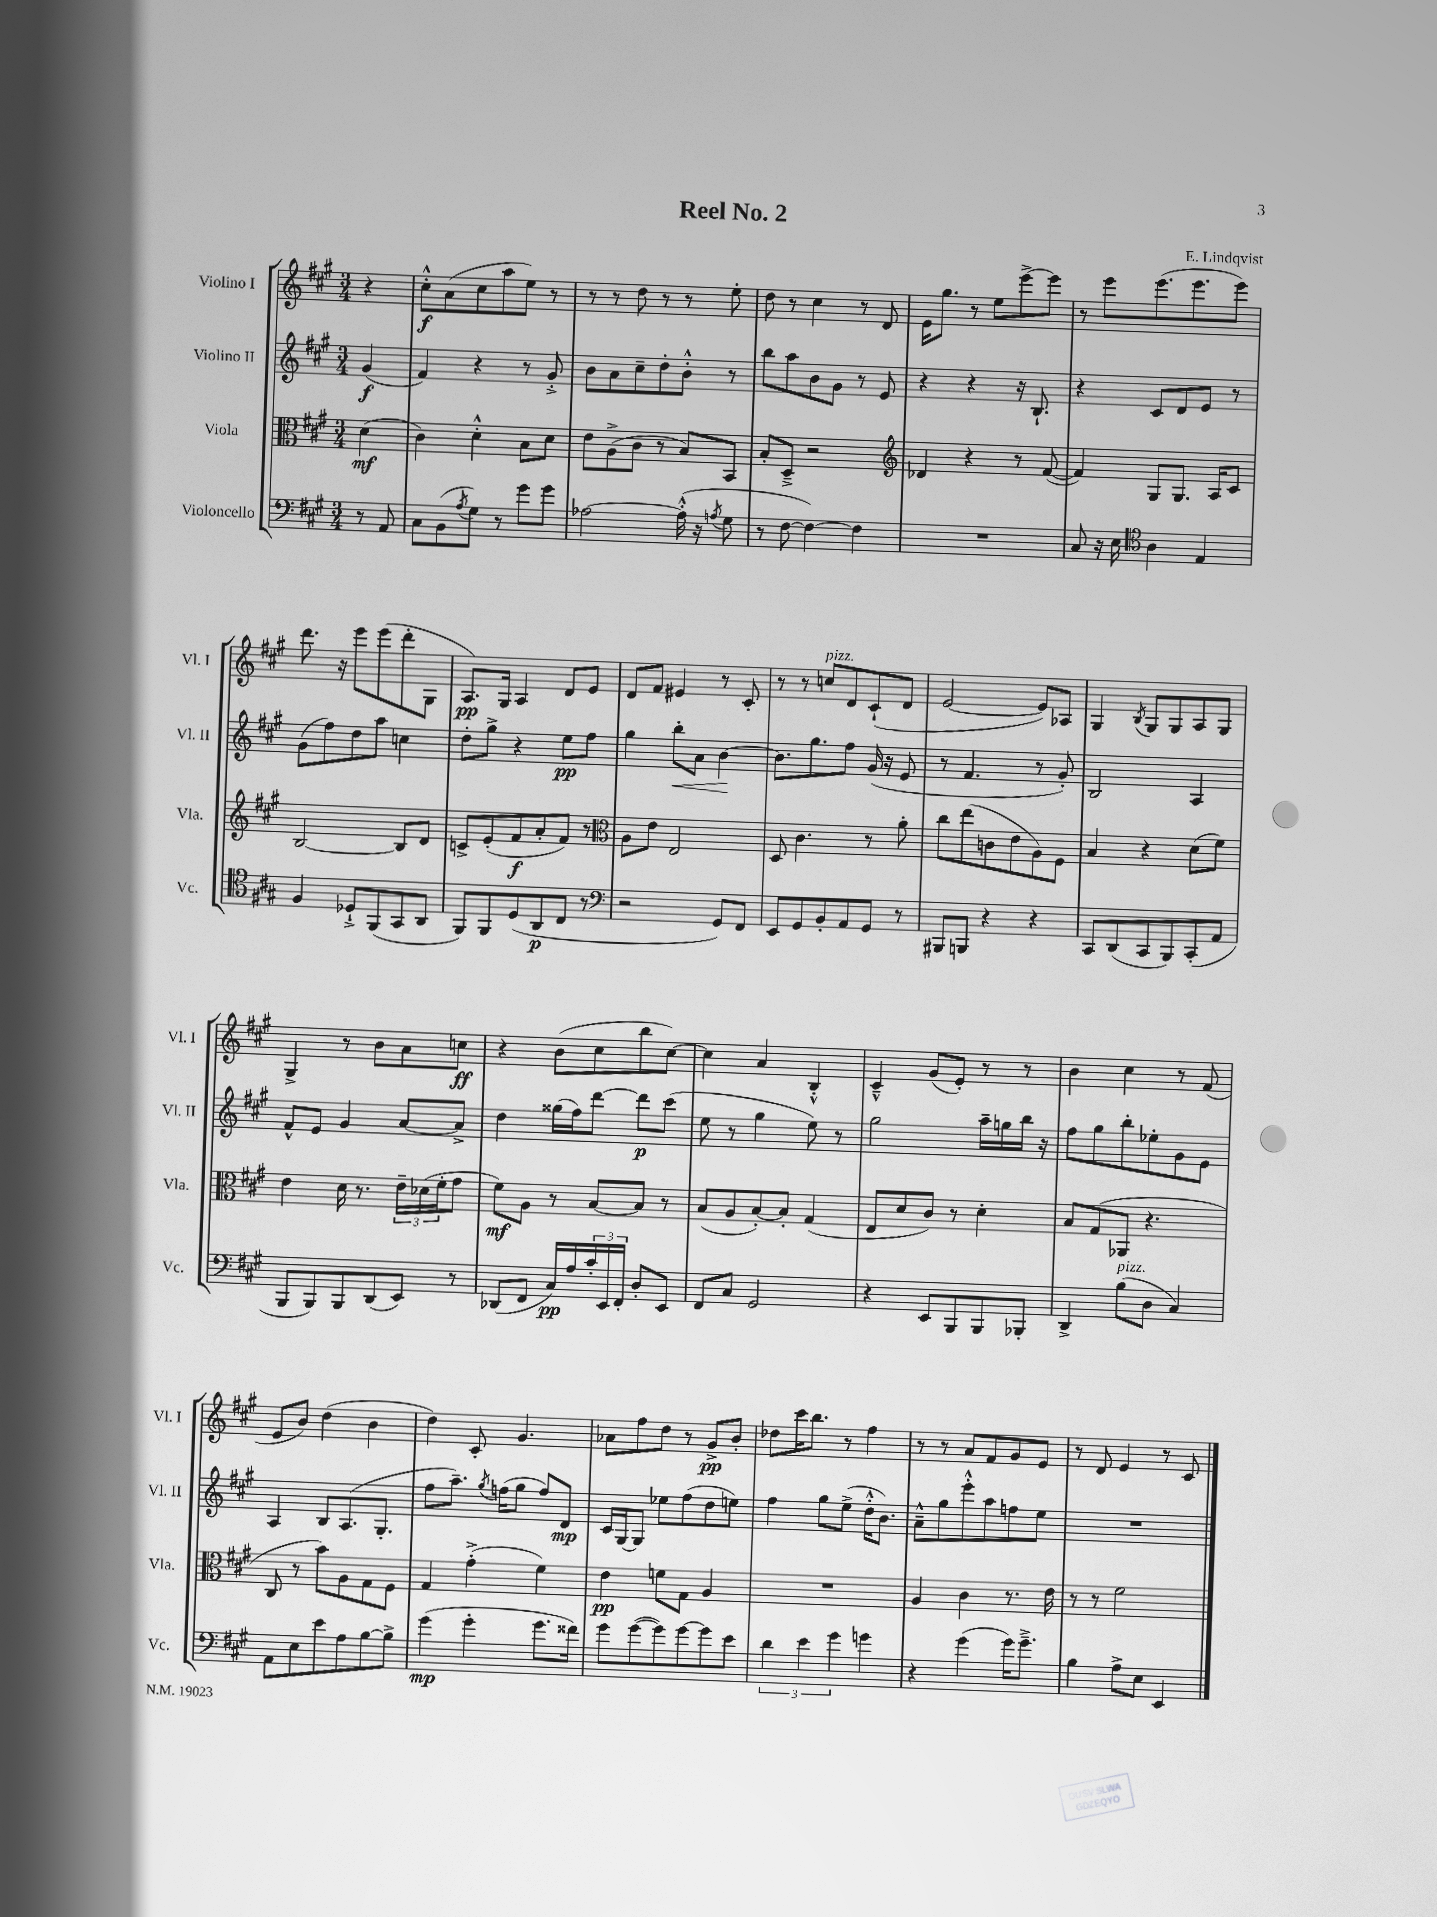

**kern	**kern	**kern	**kern
*staff4	*staff3	*staff2	*staff1
*clefF4	*clefC3	*clefG2	*clefG2
*k[f#c#g#]	*k[f#c#g#]	*k[f#c#g#]	*k[f#c#g#]
*M3/4	*M3/4	*M3/4	*M3/4
8r	(4d	(4g#	4r
8AA	.	.	.
=	=	=	=
8C#	4c#)	4f#)	8cc#'^^
(8BB	.	.	(8a
8qA	.	.	.
8G#)	4d'^^	4r	8cc#
8r	.	.	8aa
8g#	8B	8r	8ee)
8g#	8d	8g#'^	8r
=	=	=	=
[2A-	8e	8b	8r
.	(8A^	8a	8r
.	8c#	8cc#~	8dd
.	8r	8dd'	8r
(16A-'^^]	8B)	8b'^^	8r
16r	.	.	.
8qA	.	.	.
8G#	8BB	8r	8ee'
=	=	=	=
8r	8B'	8bb	8dd
[8F#	8D~^	8aa	8r
4F#_)	2r	8b	4cc#
.	.	8g#	.
4F#]	.	8r	8r
.	.	8e	8d
=	=	=	=
*	*clefG2	*	*
2.r	4d-	4r	16e
.	.	.	8.gg#
.	4r	4r	8r
.	.	.	8ee
.	8r	16r	[8eee^
.	.	8.B`	.
.	([8f#	.	8eee]
=	=	=	=
8C#	4f#])	4r	8r
16r	.	.	8eee
16E	.	.	.
*clefC4	*	*	*
4A	8G#	8c#	(8.eee
.	8.G#	8d	.
.	.	.	8.eee
4E	.	8e	.
.	16A	.	.
.	8c#	8r	8eee)
=	=	=	=
4F#	[2B	(8g#	8.ddd
.	.	8ff#)	.
.	.	.	16r
8D-`^	.	8dd	8eee
(8FF#	.	8aa	(8eee
8GG#	8B]	4cc	8ddd'
8AA	8d	.	8G#
=	=	=	=
8FF#)	8c^	8dd'	8.A)
8FF#	(8e'	8gg#^	.
.	.	.	16G#
(8D	8f#	4r	4A
8AA	8a'	.	.
8C#	8f#)	8ee	8d
8r	8r	8ff#	8e
=	=	=	=
*clefF4	*clefC3	*	*
2r	8A	4gg#	8d
.	8e	.	8f#
.	2E	8bb'	4e#
.	.	8a	.
8GG#)	.	[4b	8r
8FF#	.	.	8c#'
=	=	=	=
8EE	8D	8.b]	8r
8GG#	4.c#	.	8r
.	.	8.gg#	.
8BB'	.	.	8cc
8AA	.	8ff#	8d
8GG#	8r	(16g#	(8c#`
.	.	16r	.
8r	8a'	8e	8d
=	=	=	=
8BBB#	8cc#	8r	[2e
8BBB	(8ee	4.f#	.
4r	8c	.	.
.	8e	.	.
4r	8A)	8r	8e])
.	8F#	8g#')	8A-
=	=	=	=
8CC#	4B	2B	4G#
(8DD	.	.	.
.	.	.	8qB
8CC#	4r	.	8G#
8BBB)	.	.	8G#
(8CC#'	(8d	4A	8A
8AA	8f#)	.	8G#
=	=	=	=
8BBB	4e	8f#^^	4G#^
8BBB)	.	8e	.
8BBB	16d	4g#	8r
.	8.r	.	.
(8DD	.	.	8b
8EE)	24e~	[8a	8a
.	(24d-	.	.
.	24f#'	.	.
8r	8g#	8a^]	8cc
=	=	=	=
(8DD-	8f#)	4dd	4r
8FF#	8A	.	.
16C#)	8r	(16gg##	(8b
16A	.	16ff#)	.
24c#'	[8B	[8ddd	8cc#
24EE	.	.	.
24FF#'	.	.	.
8D'	8B]	8ddd]	8bb
8EE	8r	(8ccc#	[8cc#)
=	=	=	=
8FF#	(8B	8ee	4cc#]
8C#	8A	8r	.
2GG#	[8B')	4gg#	4a
.	8B']	.	.
.	(4G#	8ee)	4B'^^
.	.	8r	.
=	=	=	=
4r	8E	2gg#	4c#~^^
.	8d	.	.
8EE	8c#)	.	(8g#
8BBB	8r	.	8e')
8BBB	4d'	16aa~	8r
.	.	16gg	.
8BBB-'	.	16bb	8r
.	.	16r	.
=	=	=	=
4DD^	8B	8ff#	4b
.	(8G#	8gg#	.
(8B	8AA-	8bb'	4cc#
8D	4.r	8ee-'	.
4C#)	.	8g#	8r
.	.	8e	(8f#
=	=	=	=
8AA	8C#	4A	8e
8E	8r	.	8b)
8e	8b)	8B	(4dd
8A	8A	(8.A	.
[8B	8G#	.	4b
.	.	8.G#'	.
8B^]	8F#	.	.
=	=	=	=
(4g#	4G#	8ff#	4dd)
.	.	8.aa~)	.
4g#'	(4g#'^	.	8c#'
.	.	8qgg#	.
.	.	(16ff	.
.	.	8gg#	4.g#
8.g#	4f#)	8ff)	.
.	.	8d	.
16f##)	.	.	.
=	=	=	=
8g#	4e	16c#	8a-
.	.	[16G#	.
([8g#	.	8G#]	8ff#
8g#])	8f	8ee-	8dd
[8g#	8G#	(8ff#	8r
8g#]	4A	8dd	8g#^
8e	.	8ee)	8b'
=	=	=	=
6d	2.r	4ff#	8dd-
.	.	.	16ccc#
6e	.	.	.
.	.	.	8.bb
.	.	8gg#	.
6g#	.	.	.
.	.	(8ee^	8r
4g	.	16dd'^^	4ff#
.	.	8.b)	.
=	=	=	=
4r	4A	8a~^^	8r
.	.	8gg#	8r
(4g#	4c#	8eee'^^	8a
.	.	8aa	8f#
16g#)	8.r	8ff	8g#
8.g#~^	.	.	.
.	.	8ee	8e
.	16e	.	.
=	=	=	=
4B	8r	2.r	8r
.	8r	.	8d
8A^	2f#	.	4e
8E	.	.	.
4EE	.	.	8r
.	.	.	8c#
==	==	==	==
*-	*-	*-	*-
